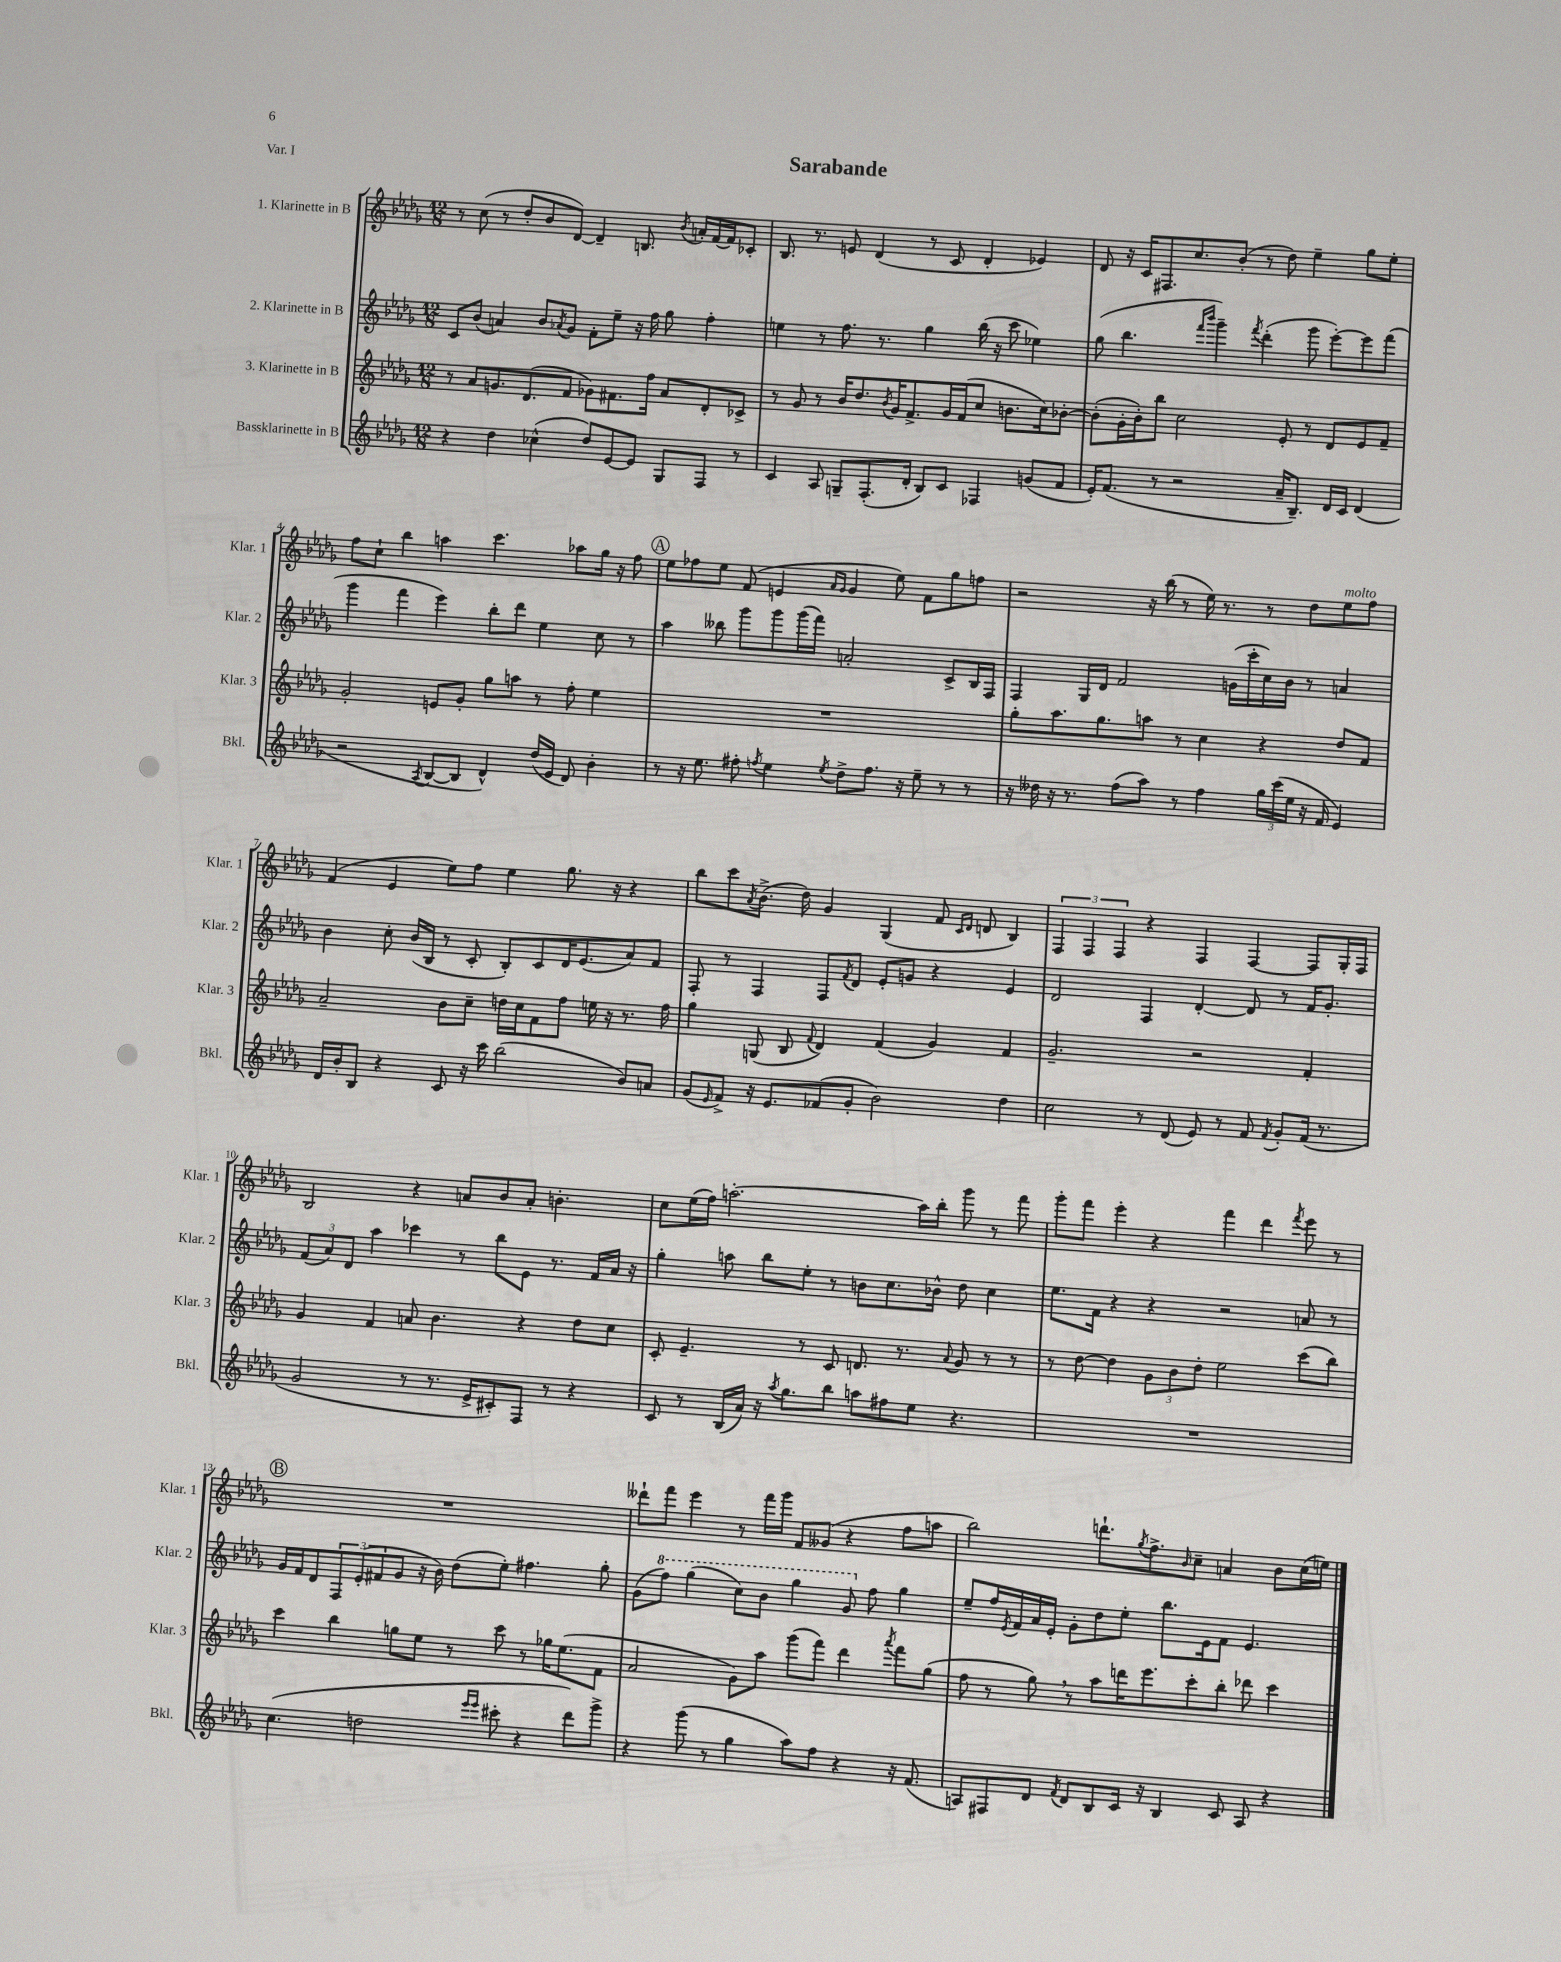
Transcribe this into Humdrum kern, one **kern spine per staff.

**kern	**kern	**kern	**kern
*part4	*part3	*part2	*part1
*staff4	*staff3	*staff2	*staff1
*I"Bassklarinette in B	*I"3. Klarinette in B	*I"2. Klarinette in B	*I"1. Klarinette in B
*I'Bkl.	*I'Klar. 3	*I'Klar. 2	*I'Klar. 1
*clefG2	*clefG2	*clefG2	*clefG2
*k[b-e-a-d-g-]	*k[b-e-a-d-g-]	*k[b-e-a-d-g-]	*k[b-e-a-d-g-]
*M12/8	*M12/8	*M12/8	*M12/8
=1	=1	=1	=1
4r	8r	8c/L	8r
.	8a-/L	(8b-/J	(8cc\
4dd-\	8.gn/	4an/)	8r
.	.	.	8dd-'/L
.	(8.d-/	.	.
(4cc-X^^\	.	8b-/L	8b-/
.	.	8qa-X/	.
.	8f/J	8g-/J	[8d-/J)
8dd-/L)	8g-X\L)	8f'\L	4d-~/]
[8e-/	8.f#X\	8ee-~\J	.
8e-/J]	.	16r	8.Bn/
.	16ff\Jk	16ff\	.
8G-/L	8a-/L	8gg-\	.
.	.	.	8qb-/
.	.	.	16an'/LL
8F/J	8d-'/	4ff'\	[16f/
.	.	.	16f/J]
8r	8c-X^/J	.	8c-X'/J
=2	=2	=2	=2
4c/	8r	4een\	8.B-/
.	8g-/	.	.
.	.	.	8.r
8A-/	8r	8r	.
8Gn~/L	16b-/KL	8.ff\	8en/
.	8.dd-/	.	.
(8.F'/	.	.	(4d-/
.	.	8.r	.
.	8qb-/	.	.
.	16g-/K	.	.
16d-'/Jk	8.f^/	.	.
8B-/L)	.	4gg-\	8r
8c/J	16g-/L	.	8c/
.	(16f/J	.	.
4F-X/	8cc/J	(16bb-\	4d-'/
.	.	16r	.
.	8.bn\L	8ccc\	.
(8gn/L	.	4ee-X\)	4e-X/)
.	16cc\k)	.	.
8f/J	[8b-X'\J	.	.
=3	=3	=3	=3
16e-'/KL)	(8b-'\L]	(8gg-\	8d-/
(8.f/J	.	.	.
.	16g-'\L	4.bb-\	16r
.	16b-'\J)	.	16c/KL
8r	8bb-\J	.	8.F#X/
2r	2cc\	.	.
.	.	.	8.cc/
.	.	16qqfff/LL	.
.	.	16qqbbb-/JJ	.
.	.	4ggg-~\)	.
.	.	.	(8b-'/J
.	.	8qfff/	.
.	.	(4ddd-'\	8r
16a-~/KL	8e-'/	.	8dd-\)
8.B-~/J)	.	.	.
.	8r	8ggg-\	4ee-~\
16d-/LL	8d-/L	[8eee-'\L)	.
16c/JJ	.	.	.
(4d-/	8e-/	8eee-\]	8gg-\L
.	8f~/J	(8fff\J	8ee-'\J
!!LO:LB:g=z
=4	=4	=4	=4
2r	2g-'/	4ggg-\	8ff\L
.	.	.	8cc`\J
.	.	4fff\	4bb-\
8qA-/	.	.	.
[8B-/L	8en/L	4eee-\)	4aan\
8B-/J]	8g-'/J	.	.
4d-^^/)	8gg-\L	8bb-'\L	4.ccc\
.	8aan\J	8ddd-\J	.
(16dd-/LL	8r	4ee-\	.
16e-/JJ	.	.	.
8d-/)	8ff'\	.	8aa-X\L
4b-'\	4ee-\	8cc\	16gg-\Jk
.	.	.	16r
.	.	8r	8ff\
!!LO:REH:place=s1:t=A
=5	=5	=5	=5
8r	1.r	4aa-\	8ee-\L
16r	.	.	8ff-X\
8.ee-\	.	.	.
.	.	8bb--X\	8ee-\J
8ff#X'\	.	8ggg-\L	(8f/
8qffn/	.	.	.
4ee-\	.	8ggg-\	4en/
.	.	(16ggg-\L	.
.	.	16fff\JJ)	.
.	.	.	16qqa-/LL
8qee-/	.	.	16qqg-/JJ
8dd-^\L	.	2an'/	4g-/
8.ff\J	.	.	.
.	.	.	8ee-\)
16r	.	.	.
8ee-~\	.	.	8f\L
8r	.	8c^/L	8gg-\
8r	.	16B-/L	8ffn\J
.	.	16F/JJ	.
=6	=6	=6	=6
16r	8gg-'\L	4F/	2r
16dd--X\	.	.	.
16r	8.aa-\	.	.
8.r	.	.	.
.	.	16G-/LL	.
.	8.gg-\	16d-/JJ	.
(8ff\L	.	2f/	.
8aa-\J)	8aan\J	.	16r
.	.	.	(16bb-\
8r	8r	.	8r
4ff\	4cc\	.	16ee-\)
.	.	.	8.r
.	.	(16gn\LL	.
.	.	16ccc'\	.
24gg-\LL	4r	16cc\)	8r
(24ccc\	.	.	.
.	.	16b-\JJ	.
24ee-\JJ	.	.	.
16r	.	8r	8dd-\L
16f/	.	.	.
!	!	!	!LO:TX:a:i:t=molto
4e-/)	8dd-/L	4an/	8ee-\
.	8f/J	.	8ff\J
!!LO:LB:g=z
=7	=7	=7	=7
16d-/LL	2a-~/	4b-\	(4f/
16b-'/J	.	.	.
8B-/J	.	.	.
4r	.	8cc'\	4e-/
.	.	(16b-/LL	.
.	.	16B-/JJ	.
8c/	8b-\L	8r	8ee-\L)
16r	8cc~\J	8c'/	8ff\J
16ccc\	.	.	.
(2bb-\	16ddn\LL	8B-'/L)	4ee-\
.	16cc\J	.	.
.	8f\	8c/	.
.	8ff\J	16d-/K	8.gg-\
.	.	(8.e-/	.
.	16een\	.	.
.	16r	.	16r
8b-/L)	8.r	8a-/)	4r
8an/J	.	8f/J	.
.	16ff\	.	.
=8	=8	=8	=8
(8g-/L	4gg-\	8F'/	8bb-\L
16qqe-/	.	.	.
8f^/J)	.	8r	8ccc\
.	.	.	8qa-/
16r	(8Gn/	4F/	(8.b-^\J
8.e-/L	.	.	.
.	8B-/	.	.
.	.	.	16dd-\)
.	8qqf/	.	.
(8f-X/	4d-/)	8F/L	4g-/
.	.	8qf/	.
8g-'/J	.	8d-/J	.
2b-\)	(4f/	8e-'/L	(4G-/
.	.	8gn/J	.
.	4g-/)	4r	8f/
.	.	.	16qqc/LL
.	.	.	16qqd-/JJ
.	.	.	8dn/
4dd-\	4f/	4e-/	4B-/)
=9	=9	=9	=9
2cc\	2.g-~/	2d-/	6F/
.	.	.	6F/
.	.	.	6F/
8r	.	4F/	4r
(8d-/	.	.	.
8e-/)	2r	[4d-'/	4F/
8r	.	.	.
8f/	.	8d-/]	[4F/
8qf/	.	.	.
8g-'/L	.	8r	.
(16f/Jk	4f'/	16f/KL	8F/L]
8.r	.	8.g-'/J	.
.	.	.	16G-'/L
.	.	.	16F/JJ
!!LO:LB:g=z
=10	=10	=10	=10
2g-/	4g-/	(12f/L	2B-/
.	.	12a-/)	.
.	.	12d-/J	.
.	4f/	4aa-\	.
8r	8an/	4ccc-X\	4r
8.r	4.b-\	.	.
.	.	8r	8an/L
16e-^/KL	.	.	.
8c#X'/)	.	8bb-\L	8b-/
8F/J	4r	8e-\J	8a'/J
8r	.	8.r	4.bn'\
4r	8dd-\L	.	.
.	.	16f/LL	.
.	8cc\J	16a-/JJ	.
.	.	16r	.
=11	=11	=11	=11
8c/	8c'/	4gg-'\	8cc\L
8r	4.e-~/	.	(16ee-\L
.	.	.	16ff\JJ)
(16B-/LL	.	8aan\	[2.aan'\
16a-/JJ)	.	.	.
16r	.	8bb-\L	.
8qaa-/	.	.	.
8.gg-\L	.	.	.
.	8r	8ee-'\J	.
8bb-\J	8c/	8r	.
8aan\L	8.dn/	8bn\L	.
8ff#X\	.	8.cc\	.
.	8.r	.	.
8ee-\J	.	.	16aa\LL]
.	.	16b-X^^\Jk	16bb-'\JJ
.	8qqa-/	.	.
4.r	8g-/	8dd-\	8ggg-\
.	8r	4cc\	8r
.	8r	.	8fff\
=12	=12	=12	=12
1.r	8r	8.ee-\L	8ggg-'\L
.	[8dd-\	.	8fff\J
.	.	16f\Jk	.
.	4dd-\]	4r	4eee-'\
.	12g-\L	4r	4r
.	12b-\	.	.
.	12dd-'\J	.	.
.	2ee-\	2r	4fff\
.	.	.	4ddd-\
.	.	.	8qfff/
.	(8ccc\L	8an/	8eee-\
.	8bb-\J)	8r	8r
!!LO:LB:g=z
!!LO:REH:place=s1:t=B
=13	=13	=13	=13
(4.cc\	4ccc\	16g-/LL	1.r
.	.	16f/J	.
.	.	8d-/	.
.	4bb-\	12F/	.
.	.	(12e-'/	.
2ddn\	.	.	.
.	.	12f#X/	.
.	8ggn\L	8g-/J	.
.	8ee-\J	16r	.
.	.	16b-\)	.
.	8r	(8dd-\L	.
16qqeee-/LL	.	.	.
16qqeee-/JJ	.	.	.
8ccc#X'\	8ccc\	8ee-'\J)	.
4r	8r	4.ff#X\	.
.	16gg-X\KL	.	.
.	(8.ee-\	.	.
8ddd-\L)	.	.	.
8ggg-^\J	8f\J	8gg-'\	.
=14	=14	=14	=14
4r	2a-/	(8g-\L	8ddd--X`\L
*	*	*8va	*
.	.	8fff\J)	8fff\J
(8ggg-\	.	(4ggg-\	4eee-\
8r	.	.	.
4gg-\	8g-\L)	8ccc\L)	8r
.	8aa-\J	8bb-\J	16fff\LL
.	.	.	16ggg-\JJ
8aa-\L)	(8ggg-\L	4ggg-\	8f/L
8ff\J	8fff\J)	.	(8g--X/J
4r	4ddd-\	8gg-/	4r
*	*	*X8va	*
.	.	8ff\	.
.	8qaaa-/	.	.
16r	8fff\L	4gg-\	8ff\L
(8.f/	.	.	.
.	(8gg-\J	.	8aan\J
=15	=15	=15	=15
8An/L)	8ff\	8ee-~/L	2bb-\)
8F#X/	8r	16ff/L	.
.	.	8qe-/	.
.	.	16f/	.
8d-/J	8gg-,\)	16a-/	.
.	.	16e-'/JJ	.
8qf/	.	.	.
8d-/L	8r	8g-'\L	.
8B-/	8aa-\L	8dd-\	8.dddn`\L
16c/Jk	16dddn\K	8ee-'\J	.
.	.	.	8qgg-/
16r	8.eee-\	.	8.ff^\
4B-/	.	8.bb-\L	.
.	.	.	16qqb-/
.	8ccc'\	.	8cc~\J
.	.	16e-\k	.
8c/	8bb-'\J	8f\J	4an/
8A/	8ddd-X\	4.e-/	.
4r	4ccc\	.	8b-\L
.	.	.	(16cc\L
.	.	.	16een\JJ)
==	==	==	==
*-	*-	*-	*-
